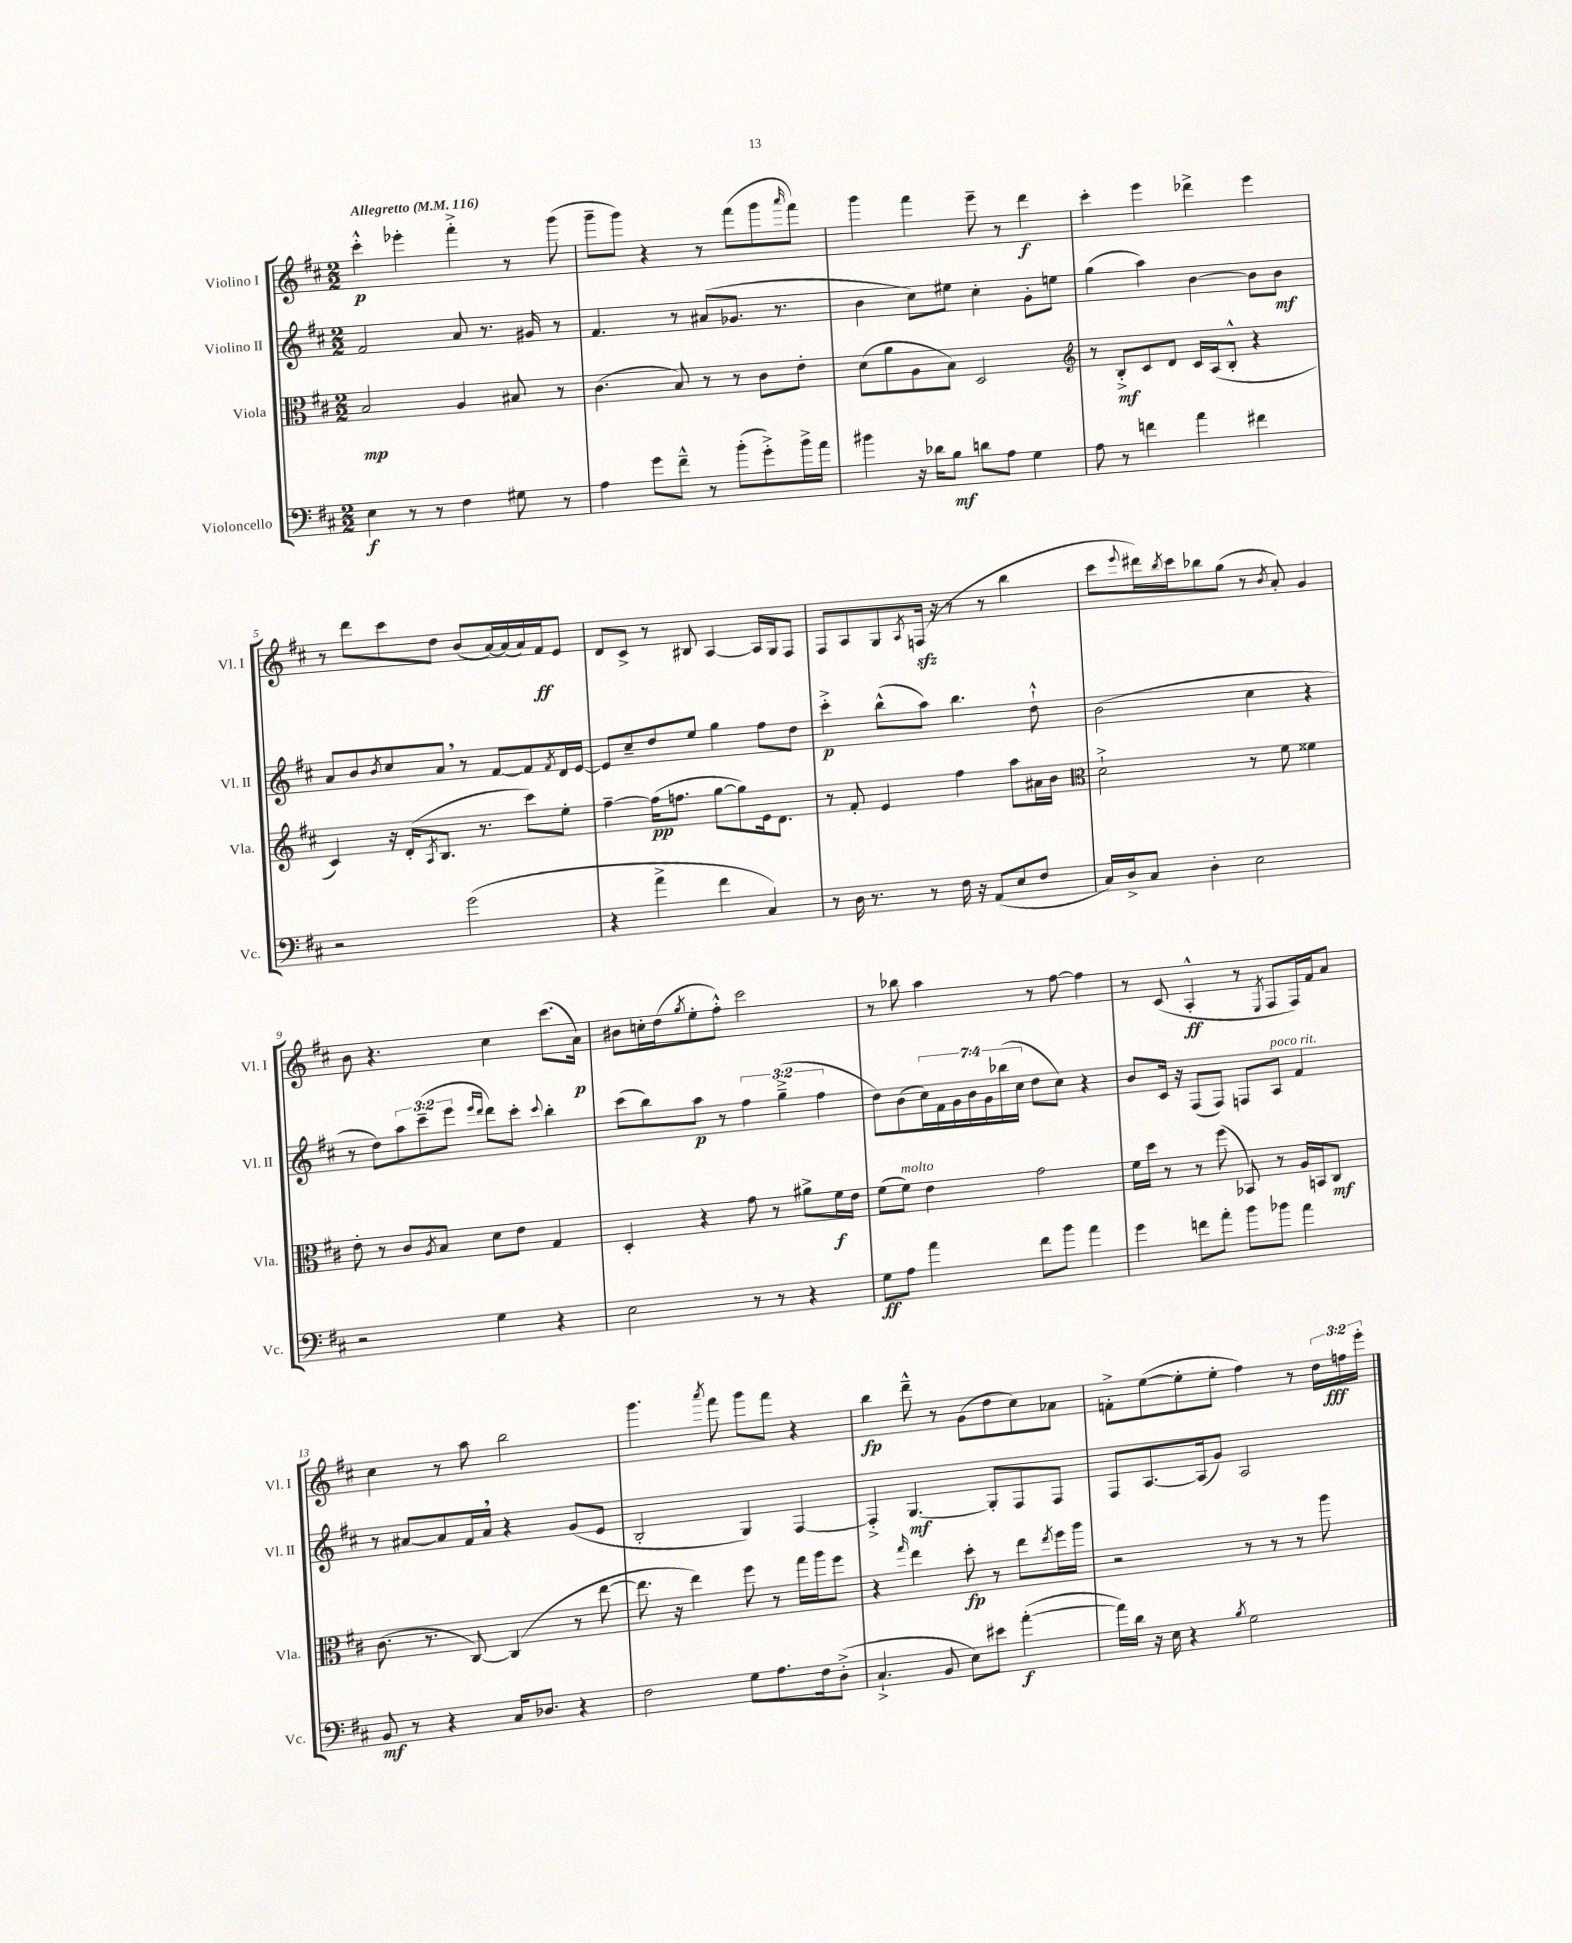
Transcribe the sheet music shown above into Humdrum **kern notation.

**kern	**dynam	**kern	**dynam	**kern	**dynam	**kern	**dynam
*part4	*part4	*part3	*part3	*part2	*part2	*part1	*part1
*staff4	*staff4	*staff3	*staff3	*staff2	*staff2	*staff1	*staff1
*I"Violoncello	*	*I"Viola	*	*I"Violino II	*	*I"Violino I	*
*I'Vc.	*	*I'Vla.	*	*I'Vl. II	*	*I'Vl. I	*
*clefF4	*	*clefC3	*	*clefG2	*	*clefG2	*
*k[f#c#]	*	*k[f#c#]	*	*k[f#c#]	*	*k[f#c#]	*
*M2/2	*	*M2/2	*	*M2/2	*	*M2/2	*
*MM116	*	*MM116	*	*MM116	*	*MM116	*
=1	=1	=1	=1	=1	=1	=1	=1
!	!	!	!	!	!	!LO:TX:a:B:t=Allegretto	!
4E\	f	2B/	mp	2f#/	.	4ccc#'^^\	p
8r	.	.	.	.	.	4eee-X'\	.
8r	.	.	.	.	.	.	.
4F#\	.	4A/	.	8a/	.	4fff#'^\	.
.	.	.	.	8.r	.	.	.
8G#X\	.	8B#X/	.	.	.	8r	.
.	.	.	.	16g#X/	.	.	.
8r	.	8r	.	8r	.	(8ggg\	.
=2	=2	=2	=2	=2	=2	=2	=2
4A\	.	(4.c#\	.	4.f#/	.	8ggg~\L	.
.	.	.	.	.	.	8ggg\J)	.
8g\L	.	.	.	.	.	4r	.
8f#~^^\J	.	8B/)	.	8r	.	.	.
8r	.	8r	.	(8a#X/L	.	8r	.
(8b'\L	.	8r	.	8.g-X/J	.	(8fff#\L	.
8g'^\)	.	8c#\L	.	.	.	8ggg\	.
.	.	.	.	8.r	.	.	.
.	.	.	.	.	.	16qqaaa/	.
16b^\L	.	8e'\J	.	.	.	8fff#\J)	.
16a\JJ	.	.	.	.	.	.	.
=3	=3	=3	=3	=3	=3	=3	=3
4b#X\	.	(8d\L	.	4b\	.	4ggg\	.
.	.	8a\	.	.	.	.	.
16r	.	8A\	.	8cc#\L)	.	4fff#\	.
16d-X\KL	.	.	.	.	.	.	.
8B\J	mf	8B\J)	.	8ee#X\J	.	.	.
8dn\L	.	2D/	.	4cc#'\	.	8eee~\	.
8A\J	.	.	.	.	.	8r	.
4G\	.	.	.	8g'\L	.	4ddd\	f
.	.	.	.	8een\J	.	.	.
=4	=4	=4	=4	=4	=4	=4	=4
*	*	*clefG2	*	*	*	*	*
8A\	.	8r	.	(4gg\	.	4ccc#'\	.
8r	.	8B'^/L	mf	.	.	.	.
4fn\	.	8c#/	.	4aa\)	.	4eee\	.
.	.	8d/J	.	.	.	.	.
4a\	.	16c#/LL	.	[4b\	.	4ddd-X^\	.
.	.	(16A/J	.	.	.	.	.
.	.	8B'^^/J	.	.	.	.	.
4f#X\	.	4r	.	8b\L]	.	4eee\	.
.	.	.	.	8b\J	mf	.	.
!!LO:LB:g=z
=5	=5	=5	=5	=5	=5	=5	=5
2r	.	4c#/)	.	8a/L	.	8r	.
.	.	.	.	8b/	.	8ddd\L	.
.	.	.	.	8qb/	.	.	.
.	.	16r	.	8cc#/	.	8ccc#\	.
.	.	(16d'/KL	.	.	.	.	.
.	.	8qA/	.	.	.	.	.
.	.	8.B/J	.	8a,/J	.	8dd\J	.
(2g\	.	.	.	8r	.	(8b/L	.
.	.	8.r	.	.	.	.	.
.	.	.	.	[8f#/L	.	[16a/L)	.
.	.	.	.	.	.	(16a/]	.
.	.	8ccc#\L)	.	8f#/]	.	16a/)	.
.	.	.	.	.	.	16f#/J	ff
.	.	.	.	8qf#/	.	.	.
.	.	8ee'\J	.	16d/L	.	8e/J	.
.	.	.	.	[16e/JJ	.	.	.
=6	=6	=6	=6	=6	=6	=6	=6
4r	.	[4ff#~\	.	8e/L]	.	8d/L	.
.	.	.	.	8cc#~/	.	8c#^/J	.
4a^\	.	(16ff#\KL]	pp	8dd/	.	8r	.
.	.	8.ffn\J	.	.	.	.	.
.	.	.	.	8ee/J	.	8B#X/	.
4f#\	.	[8gg\L	.	4gg\	.	[4A/	.
.	.	8gg\])	.	.	.	.	.
4C#/)	.	16e\k	.	8ff#\L	.	16A/LL]	.
.	.	8.d\J	.	.	.	16G/J	.
.	.	.	.	8dd\J	.	8F#/J	.
=7	=7	=7	=7	=7	=7	=7	=7
8r	.	8r	.	4ccc#'^\	p	8F#/L	.
16D\	.	8f#'/	.	.	.	8A/	.
8.r	.	.	.	.	.	.	.
.	.	4e/	.	(8bb^^\L	.	8G/	.
.	.	.	.	.	.	8qA/	.
8r	.	.	.	8aa\J)	.	(16Fnzz/Jk	.
.	.	.	.	.	.	16r	.
16F#\	.	4ff#\	.	4.bb\	.	8r	.
16r	.	.	.	.	.	.	.
(8AA/L	.	.	.	.	.	8r	.
8E/	.	8aa\L	.	.	.	4bb\	.
8F#/J	.	16a#X\L	.	8dd`^^\	.	.	.
.	.	16b\JJ	.	.	.	.	.
=8	=8	=8	=8	=8	=8	=8	=8
*	*	*clefC3	*	*	*	*	*
16C#/LL)	.	2d`^\	.	(2b\	.	8ccc#\L	.
16D^/J	.	.	.	.	.	.	.
.	.	.	.	.	.	8qqeee/	.
8C#/J	.	.	.	.	.	16ddd#X\L)	.
.	.	.	.	.	.	8qbb/	.
.	.	.	.	.	.	16ccc#\J	.
4D'\	.	.	.	.	.	8bb-X\	.
.	.	.	.	.	.	(8gg\J	.
2E\	.	8r	.	4cc#\	.	8r	.
.	.	.	.	.	.	8qb/	.
.	.	8f#\	.	.	.	8a'/)	.
.	.	4f##X\	.	4r	.	4g/	.
!!LO:LB:g=z
=9	=9	=9	=9	=9	=9	=9	=9
2r	.	8e'\	.	8r	.	8b\	.
.	.	8r	.	8dd\L)	.	4.r	.
.	.	8c#/L	.	12aa\	.	.	.
.	.	.	.	(12ccc#~\	.	.	.
.	.	8qA/	.	.	.	.	.
.	.	8B/J	.	.	.	.	.
.	.	.	.	12eee\J	.	.	.
.	.	.	.	16qqeee/LL	.	.	.
.	.	.	.	16qqddd/JJ	.	.	.
4G\	.	8d\L	.	8ddd\L)	.	4cc#\	.
.	.	8e\J	.	8ccc#'\J	.	.	.
.	.	.	.	8qqccc#/	.	.	.
4r	.	4G/	.	4bb'\	.	(8.ccc#\L	.
.	.	.	.	.	.	16a\Jk)	p
=10	=10	=10	=10	=10	=10	=10	=10
2E\	.	4D'/	.	(8ccc#\L	.	8b#X\L	.
.	.	.	.	8bb\)	.	16ccn'\L	.
.	.	.	.	.	.	(16dd\J	.
.	.	.	.	.	.	8qgg/	.
.	.	4r	.	8aa\J	p	8ee'\	.
.	.	.	.	8r	.	8ff#'^^\J)	.
8r	.	8g\	.	6ff#\	.	2ccc#\	.
8r	.	8r	.	.	.	.	.
.	.	.	.	(6gg~^\	.	.	.
4r	.	8a#X^\L	.	.	.	.	.
.	.	.	.	6ff#\	.	.	.
.	.	16f#\L	f	.	.	.	.
.	.	16e\JJ	.	.	.	.	.
=11	=11	=11	=11	=11	=11	=11	=11
8G\L	ff	(8f#\L	.	8dd\L)	.	8r	.
!	!	!LO:TX:a:i:t=molto	!	!	!	!	!
8A\J	.	8f#\J)	.	(8b\	.	8bb-X\	.
4a\	.	4e\	.	28cc#\L)	.	4aa\	.
.	.	.	.	28f#\	.	.	.
.	.	.	.	28g\	.	.	.
.	.	.	.	28b\	.	.	.
.	.	.	.	28g\	.	.	.
.	.	.	.	(28bb-X\	.	.	.
.	.	.	.	28cc#\JJ	.	.	.
8f#\L	.	2g\	.	8dd\L	.	8r	.
8b\J	.	.	.	8cc#\J)	.	[8ff#\	.
4a\	.	.	.	4r	.	4ff#\]	.
=12	=12	=12	=12	=12	=12	=12	=12
4g\	.	16f#\LL	.	8b/L	.	8r	.
.	.	16dd\JJ	.	.	.	.	.
.	.	8r	.	16c#/Jk	.	(8c#/	.
.	.	.	.	16r	.	.	.
8fn\L	.	8r	.	(8F#/L	.	4A'^^/	ff
8a'\J	.	(8ff#\	.	8F#/J)	.	.	.
8b\L	.	8BB-X/)	.	8Fn/L	.	8r	.
.	.	.	.	.	.	8qE/	.
!	!	!	!	!LO:TX:a:i:t=poco rit.	!	!	!
8b-X\J	.	8r	.	8A/J	.	8F#/L	.
4a\	.	16A/LL	.	4f#/	.	16F#/L)	.
.	.	16BBn/J	.	.	.	16f#/J	.
.	.	8C#/J	mf	.	.	8a/J	.
!!LO:LB:g=z
=13	=13	=13	=13	=13	=13	=13	=13
8BB/	mf	(8.c#\	.	8r	.	4cc#\	.
8r	.	.	.	[8a#X/L	.	.	.
.	.	8.r	.	.	.	.	.
4r	.	.	.	8a#/]	.	8r	.
.	.	[8C#/)	.	16f#/L	.	8aa\	.
.	.	.	.	16a#,/JJ	.	.	.
16C#/KL	.	(4C#/]	.	4r	.	2bb\	.
8.D-X/J	.	.	.	.	.	.	.
4r	.	8r	.	(8g/L	.	.	.
.	.	[8ee\	.	8e/J	.	.	.
=14	=14	=14	=14	=14	=14	=14	=14
2F#\	.	8.ee\]	.	2B'/	.	4.ggg\	.
.	.	16r	.	.	.	.	.
.	.	4ee\)	.	.	.	.	.
.	.	.	.	.	.	8qaaa/	.
.	.	.	.	.	.	8fff#\	.
8G\L	.	8ff#\	.	4G/)	.	8ggg\L	.
8.A\	.	8r	.	.	.	8fff#\J	.
.	.	16gg\LL	.	[4F#/	.	4r	.
16F#\k	.	16aa\J	.	.	.	.	.
(8D'^\J	.	8ff#\J	.	.	.	.	.
=15	=15	=15	=15	=15	=15	=15	=15
4.C#`^/	.	4r	.	4F#'^/]	.	4bb\	fp
.	.	16qqgg/	.	.	.	.	.
.	.	4ee\	.	[4.G/	mf	8ddd~^^\	.
8BB/	.	.	.	.	.	8r	.
8E\L)	.	8dd'\	fp	.	.	(8g\L	.
8e#X\J	.	8r	.	8G'/L]	.	8dd\	.
([4a'\	f	8ee\L	.	8F#/	.	8cc#\)	.
.	.	8qee/	.	.	.	.	.
.	.	16ff#\L	.	8F#/J	.	8a-X\J	.
.	.	16aa\JJ	.	.	.	.	.
=16	=16	=16	=16	=16	=16	=16	=16
16a\LL])	.	2r	.	8F#/L	.	8fn'^\L	.
16d\JJ	.	.	.	.	.	.	.
16r	.	.	.	[8.A/	.	([8ee\	.
16E\	.	.	.	.	.	.	.
4r	.	.	.	.	.	8ee'\]	.
.	.	.	.	(16A/k]	.	.	.
.	.	.	.	8g/J)	.	8ee'\J	.
8qB/	.	.	.	.	.	.	.
2G\	.	8r	.	2A/	.	4ff#\)	.
.	.	8r	.	.	.	.	.
.	.	8r	.	.	.	8r	.
.	.	8aa\	.	.	.	24dd\LL	.
.	.	.	.	.	.	24ffn\	fff
.	.	.	.	.	.	24eee'\JJ	.
==	==	==	==	==	==	==	==
*-	*-	*-	*-	*-	*-	*-	*-
